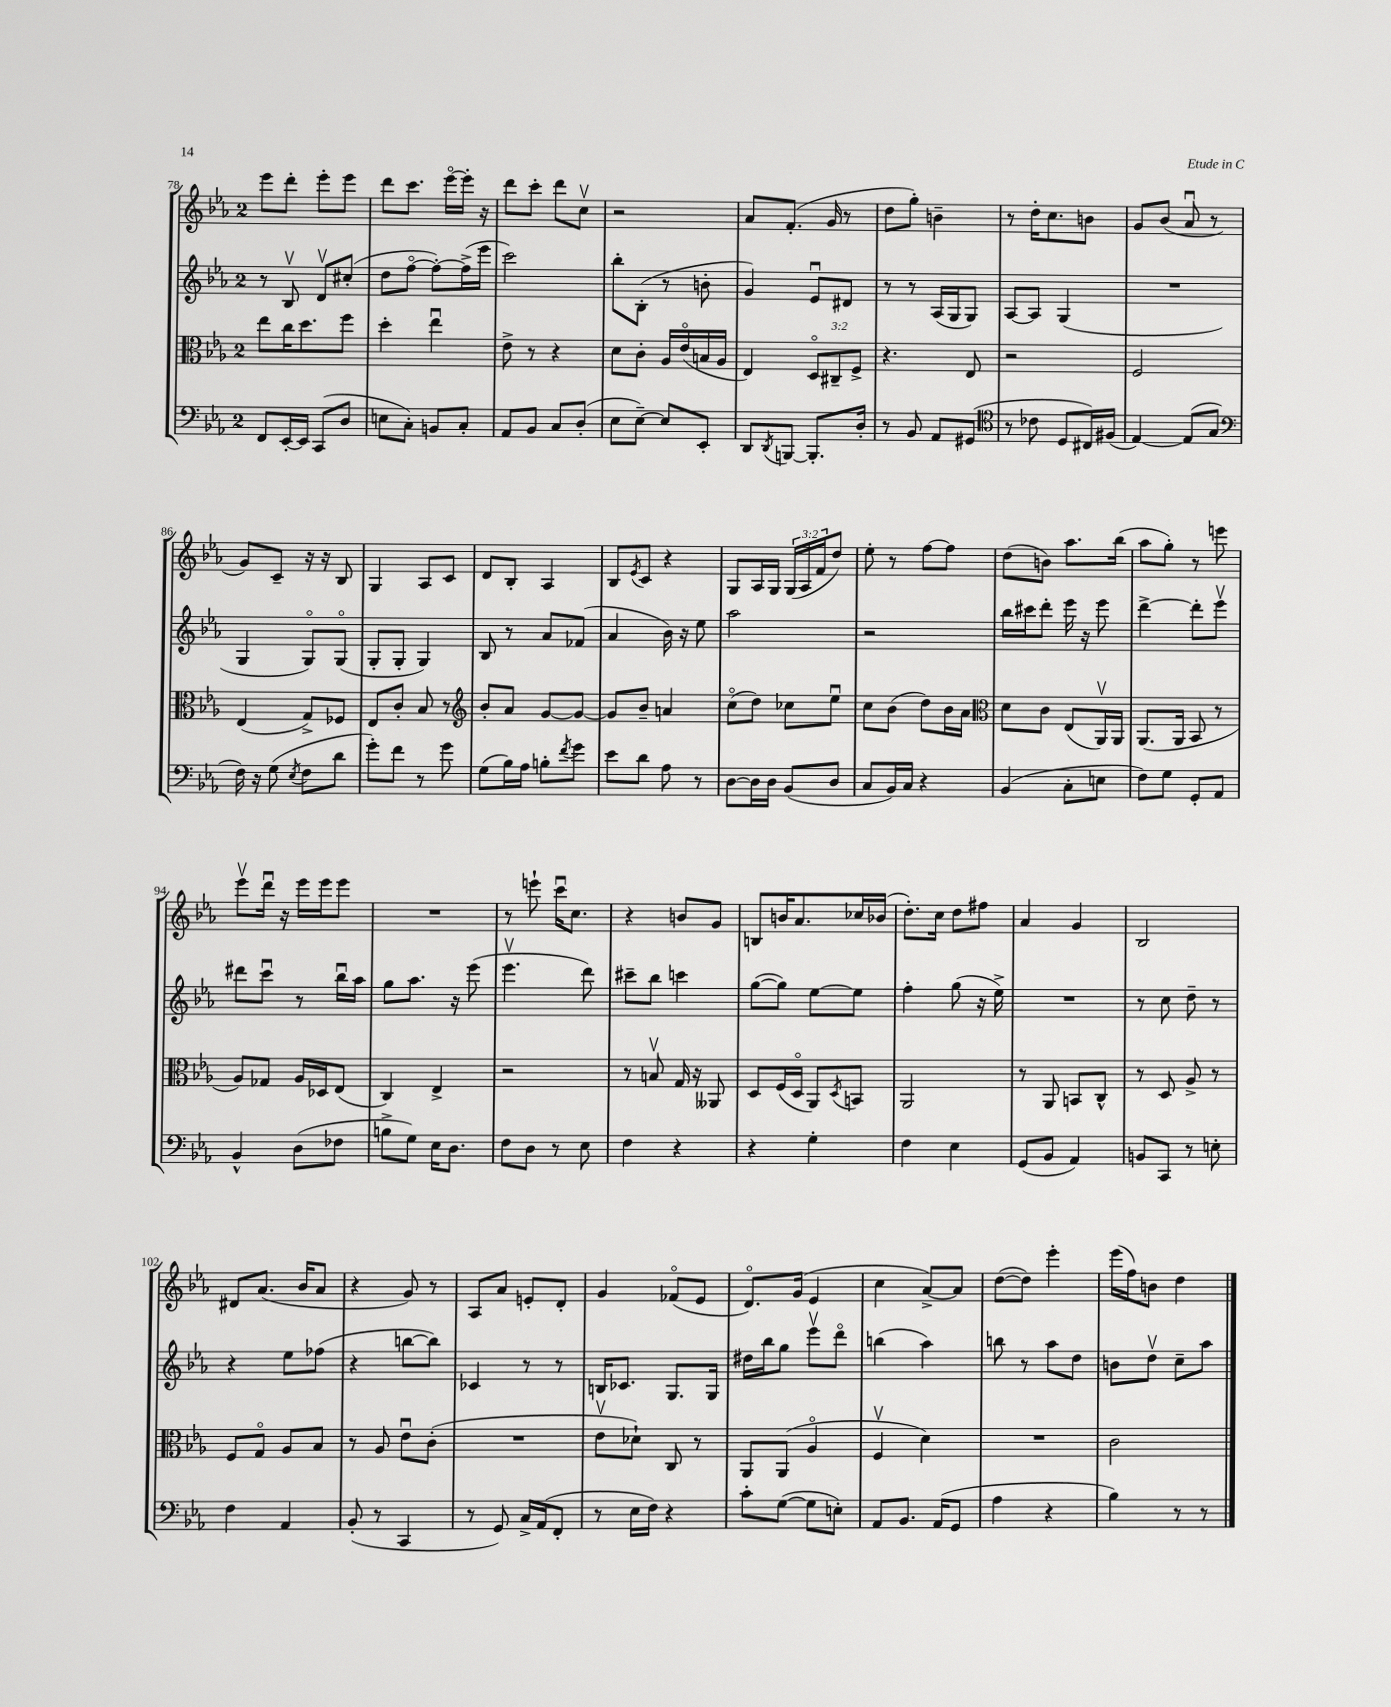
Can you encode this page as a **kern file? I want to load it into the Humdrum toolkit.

**kern	**kern	**kern	**kern
*staff4	*staff3	*staff2	*staff1
*clefF4	*clefC3	*clefG2	*clefG2
*k[b-e-a-]	*k[b-e-a-]	*k[b-e-a-]	*k[b-e-a-]
*M2/4	*M2/4	*M2/4	*M2/4
8FF	8ee-	8r	8eee-
[16EE-'	16cc	8B-v	8ddd'
16EE-]	8.dd	.	.
(8CC	.	8dv	8eee-'
8D	8ff	(8cc#'	8eee-
=	=	=	=
8E	4dd'	8dd	8ddd
8C')	.	[8ffo	8.ccc
8BB	4ee-u	8ff'_)	.
.	.	.	[16eee-o
8C'	.	(16ff^]	16eee-']
.	.	16eee-	16r
=	=	=	=
8AA-	8e-^	2ccc)	8ddd
8BB-	8r	.	8ccc'
8C	4r	.	8ddd
(8D'	.	.	8ccv
=	=	=	=
8E-	8d	8bb-'	2r
[8E-~)	8c'	(8B-'	.
8E-]	16A-	8r	.
.	(16e-o	.	.
8EE-'	16B	8b'	.
.	16A-	.	.
=	=	=	=
8DD	4E-)	4g)	8a-
8qDD	.	.	.
[8BBB	.	.	(8.f'
8.BBB']	12Do	8e-u	.
.	.	.	16g
.	12C#~	.	.
.	.	8d#	8r
.	12F^	.	.
16D'	.	.	.
=	=	=	=
8r	4.r	8r	8dd
8BB-	.	8r	8gg')
8AA-	.	(16A-	4b~
.	.	16G	.
(8GG#	8E-	8G)	.
=	=	=	=
*clefC4	*	*	*
8r	2r	[8A-	8r
8c-	.	8A-]	16dd'
.	.	.	8.cc
8D	.	(4G	.
16C#)	.	.	8b
(16F#	.	.	.
=	=	=	=
[4E-)	2F	2r	8g
.	.	.	(8b-
(8E-]	.	.	8a-u
8G	.	.	8r
=	=	=	=
*clefF4	*	*	*
16F)	(4E-	4G	8g)
16r	.	.	.
(8G	.	.	8c~
8qE-	.	.	.
8F	8G^)	8Go)	16r
.	.	.	16r
8d	8F-	(8Go	8B-
=	=	=	=
8g')	8E-	8G'	4G
8f	8c'	8G'	.
8r	8B-	4G)	8A-
8g	8r	.	8c
=	=	=	=
*	*clefG2	*	*
(8G	8b-'	8B-	8d
16B-)	8a-	8r	8B-'
16A-	.	.	.
8B'	[8g	8a-	4A-
8qf	.	.	.
8g	8g_	(8f-	.
=	=	=	=
8e-	8g]	4a-	8B-
.	.	.	8qe-
8d	8b-~	.	8c
8A-	4a	16b-)	4r
.	.	16r	.
8r	.	8ee-	.
=	=	=	=
[8D	(8cco	2aa-	8G
16D]	8dd)	.	16A-
16D	.	.	16G
(8BB-	8cc-	.	(24G
.	.	.	24A-
.	.	.	24f
8D	8ee-u	.	8dd)
=	=	=	=
8C	8cc	2r	8ee-'
16BB-)	(8b-	.	8r
16C	.	.	.
4r	8dd)	.	[8ff
.	16b-	.	8ff]
.	16a-	.	.
=	=	=	=
*	*clefC3	*	*
(4BB-	8d	16bb-	(8dd
.	.	16ccc#	.
.	8c	8ddd'	8b)
8C'	(8E-	16eee-	8.aa-
.	.	16r	.
8E	16AA-v)	8eee-	.
.	16AA-	.	(16bb-
=	=	=	=
8F)	(8.AA-	[4ddd^	8aa-
8G	.	.	8gg')
.	16AA-	.	.
8GG'	8BB-	8ddd']	8r
8AA-	8r	8eee-v	8eee
=	=	=	=
4BB-^^	8A-)	8ddd#	8eee-v
.	8G-	8cccu	16dddu
.	.	.	16r
(8D	16A-	8r	16eee-
.	16D-	.	16eee-
8F-	(8E-	16bb-u	8eee-
.	.	16aa-	.
=	=	=	=
8B^	4C)	8gg	2r
8G)	.	8.aa-	.
16E-	4E-^	.	.
8.D	.	16r	.
.	.	(8eee-	.
=	=	=	=
8F	2r	4.eee-v	8r
8D	.	.	8eee`
8r	.	.	16cccu
.	.	.	8.cc
8E-	.	8ddd)	.
=	=	=	=
4F	8r	8ccc#~	4r
.	8Bv	8bb-	.
4r	16G	4ccc	8b
.	16r	.	.
.	8AA--	.	8g
=	=	=	=
4r	8D	([8gg	8B
.	(16F	8gg])	16b
.	16Do	.	8.a-
4G'	8AA-)	[8ee-	.
.	8qD	.	.
.	8BB	8ee-]	16cc-
.	.	.	(16b-
=	=	=	=
4F	2AA-	4ff'	8.dd')
.	.	.	16cc
4E-	.	(8gg	8dd
.	.	16r	8ff#
.	.	16ee-^)	.
=	=	=	=
(8GG	8r	2r	4a-
8BB-	8AA-	.	.
4AA-)	8BB	.	4g
.	8C^^	.	.
=	=	=	=
8BB	8r	8r	2B-
8CC	8D	8cc	.
8r	8A-^	8dd~	.
8E'	8r	8r	.
=	=	=	=
4F	8F	4r	8d#
.	8Go	.	(8.a-
4AA-	8A-	8ee-	.
.	.	.	16b-
.	8B-	(8ff-	8a-
=	=	=	=
(8BB-'	8r	4r	4r
8r	8A-	.	.
4CC	8e-u	[8bb	8g)
.	(8c'	8bb])	8r
=	=	=	=
8r	2r	4c-	8A-
8GG)	.	.	8a-
16C^	.	8r	8e'
(16AA-	.	.	.
8FF'	.	8r	8d'
=	=	=	=
8r	8e-v	16B	4g
.	.	8.c-	.
16E-	8d-`)	.	.
16F)	.	.	.
4r	8C	8.G	(8f-o
.	8r	.	8e-
.	.	16G	.
=	=	=	=
8c'	8AA-	16dd#	8.do)
.	.	16bb-	.
([8G	(8AA-	8gg	.
.	.	.	(16g
8G]	4A-o	8eee-v	4e-
8E')	.	8dddo	.
=	=	=	=
8AA-	4Fv	(4bb	4cc
8.BB-	.	.	.
.	4d)	4aa-)	[8a-^)
(16AA-	.	.	.
8GG	.	.	8a-]
=	=	=	=
4A-	2r	8bb	([8dd
.	.	8r	8dd])
4r	.	8aa-	4eee-'
.	.	8dd	.
=	=	=	=
4B-)	2c	8b	(16eee-
.	.	.	16ff)
.	.	8ddv	8b
8r	.	8cc~	4dd
8r	.	8aa-	.
==	==	==	==
*-	*-	*-	*-
